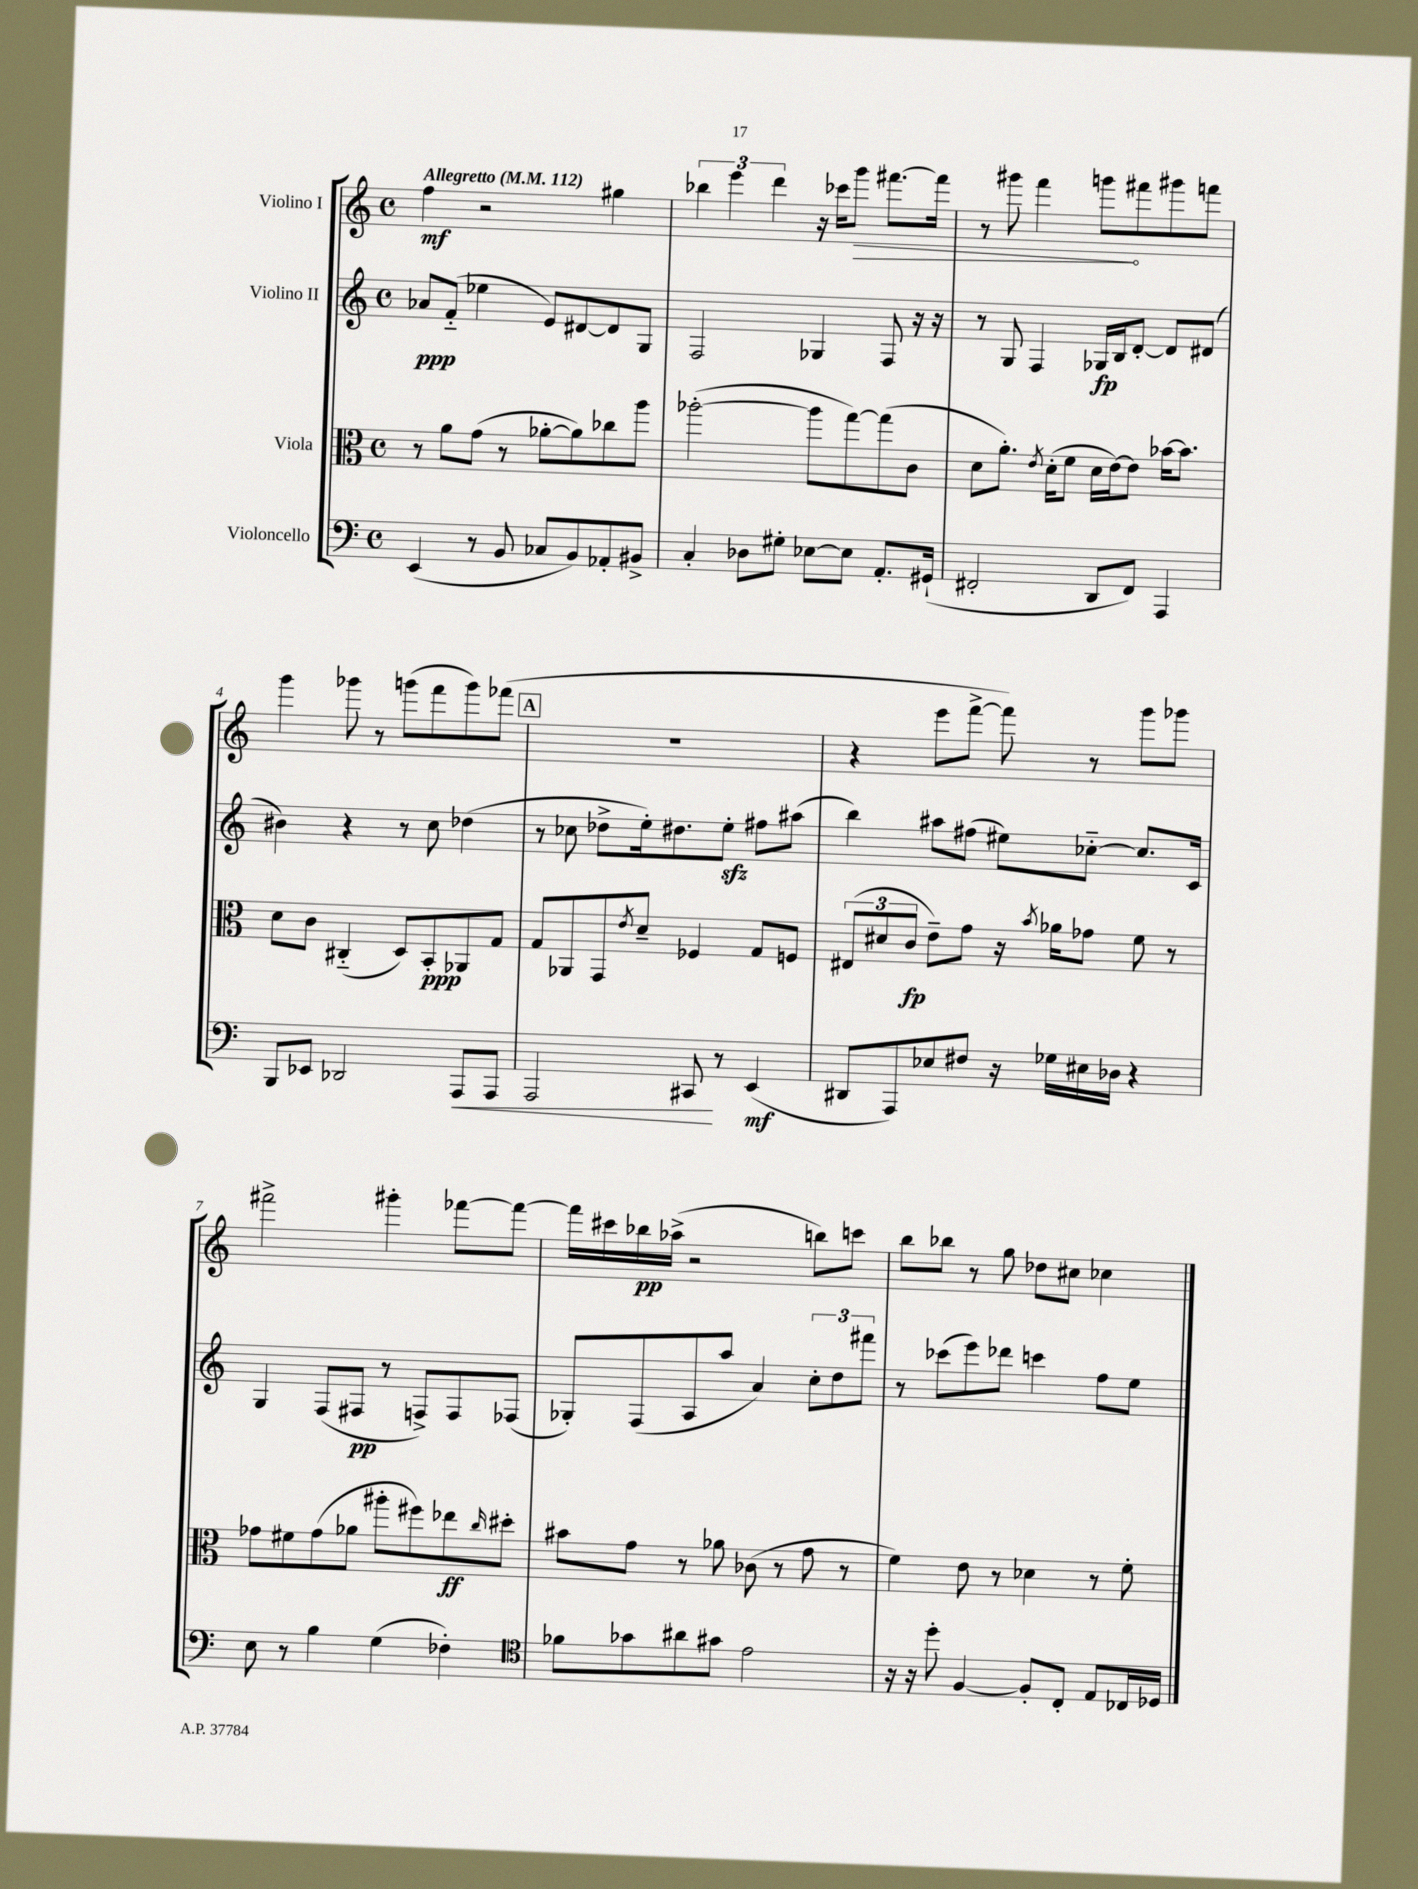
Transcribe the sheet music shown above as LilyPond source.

<<
\new StaffGroup <<
\new Staff = "s0" \with { instrumentName = "Violino I" } {
    \clef treble \key c \major \defaultTimeSignature \time 4/4 \tempo "Allegretto" 4 = 112
    f''4\mf r2 gis''4 |
    \tuplet 3/2 { bes''4 e'''4 d'''4 } r16 ces'''16 \once \override Hairpin.circled-tip = ##t g'''8\> fis'''8.~ fis'''16 |
    r8 gis'''8 f'''4 g'''8\! fis'''8 gis'''8 f'''8 |
    g'''4 ges'''8 r8 g'''8( f'''8 g'''8) fes'''8( |
    \mark \markup { \box "A" } R1 |
    r4 e'''8 f'''8~-> f'''8) r8 g'''8 ges'''8 |
    fis'''2-> gis'''4-. fes'''8~ fes'''8~ |
    fes'''16 cis'''16 bes''16\pp aes''16->( r2 b''8) c'''8 |
    b''8 bes''8 r8 g''8 des''8 cis''8 ces''4 \bar "|." |
}
\new Staff = "s1" \with { instrumentName = "Violino II" } {
    \clef treble \key c \major \defaultTimeSignature \time 4/4
    aes'8\ppp f'8-_( ees''4 e'8) dis'8~ dis'8 g8 |
    f2 ges4 f8 r16 r16 |
    r8 g8 f4 ges16\fp b16 d'8~-. d'8 dis'8( |
    bis'4) r4 r8 c''8 des''4( |
    \mark \markup { \box "A" } r8 ces''8 des''8-> e''16-.) dis''8. e''8-.\sfz fis''8 ais''8( |
    b''4) ais''8 fis''8( eis''8) ces''8~-_ ces''8. c'16 |
    g4 f8( fis8\pp r8 f8->) f8 fes8( |
    ges8-.) f8( a8 a''8 a'4) \tuplet 3/2 { c''8-. d''8 fis'''8 } |
    r8 ces'''8( e'''8) des'''8 c'''4 f''8 e''8 \bar "|." |
}
\new Staff = "s2" \with { instrumentName = "Viola" } {
    \clef alto \key c \major \defaultTimeSignature \time 4/4
    r8 a'8 g'8( r8 aes'8~-. aes'8) ces''8 a''8 |
    aes''2~-.( aes''8 g''8~) g''8( c'8 |
    d'8 a'8.-.) \acciaccatura { e'8 } d'16-.( f'8 d'16 e'16~) e'8 bes'16~ bes'8. |
    d'8 c'8 cis4-_( d8) b,8-.\ppp aes,8 g8 |
    \mark \markup { \box "A" } g8 aes,8 g,8 \acciaccatura { e'8 } d'8-- fes4 g8 f8 |
    \tuplet 3/2 { eis8( dis'8 c'8\fp } e'8--) g'8 r16 \acciaccatura { b'8 } aes'16 ges'8 f'8 r8 |
    ges'8 fis'8 ges'8( aes'8 ais''8-. fis''8) ees''8\ff \grace { c''16 } dis''8-. |
    bis'8 g'8 r8 aes'8 ces'8( r8 g'8 r8 |
    f'4) e'8 r8 des'4 r8 f'8-. \bar "|." |
}
\new Staff = "s3" \with { instrumentName = "Violoncello" } {
    \clef bass \key c \major \defaultTimeSignature \time 4/4
    e,4( r8 b,8 ces8 b,8) aes,8-. bis,8-> |
    c4-. des8 gis8-. ees8~ ees8 a,8.-. gis,16-!( |
    fis,2-. d,8 fis,8) a,,4 |
    b,,8 ees,8 des,2 a,,8\< a,,8 |
    \mark \markup { \box "A" } a,,2 cis,8\! r8 e,4\mf( |
    dis,8 a,,8) ees8 fis8 r16 ges16 eis16 des16 r4 |
    e8 r8 b4 g4( fes4-.) |
    \clef tenor fes'8 ges'8 ais'8 gis'8 e'2 |
    r16 r16 d''8-. f4~ f8-. c8-. e8 ces16 des16 \bar "|." |
}
>>
>>
